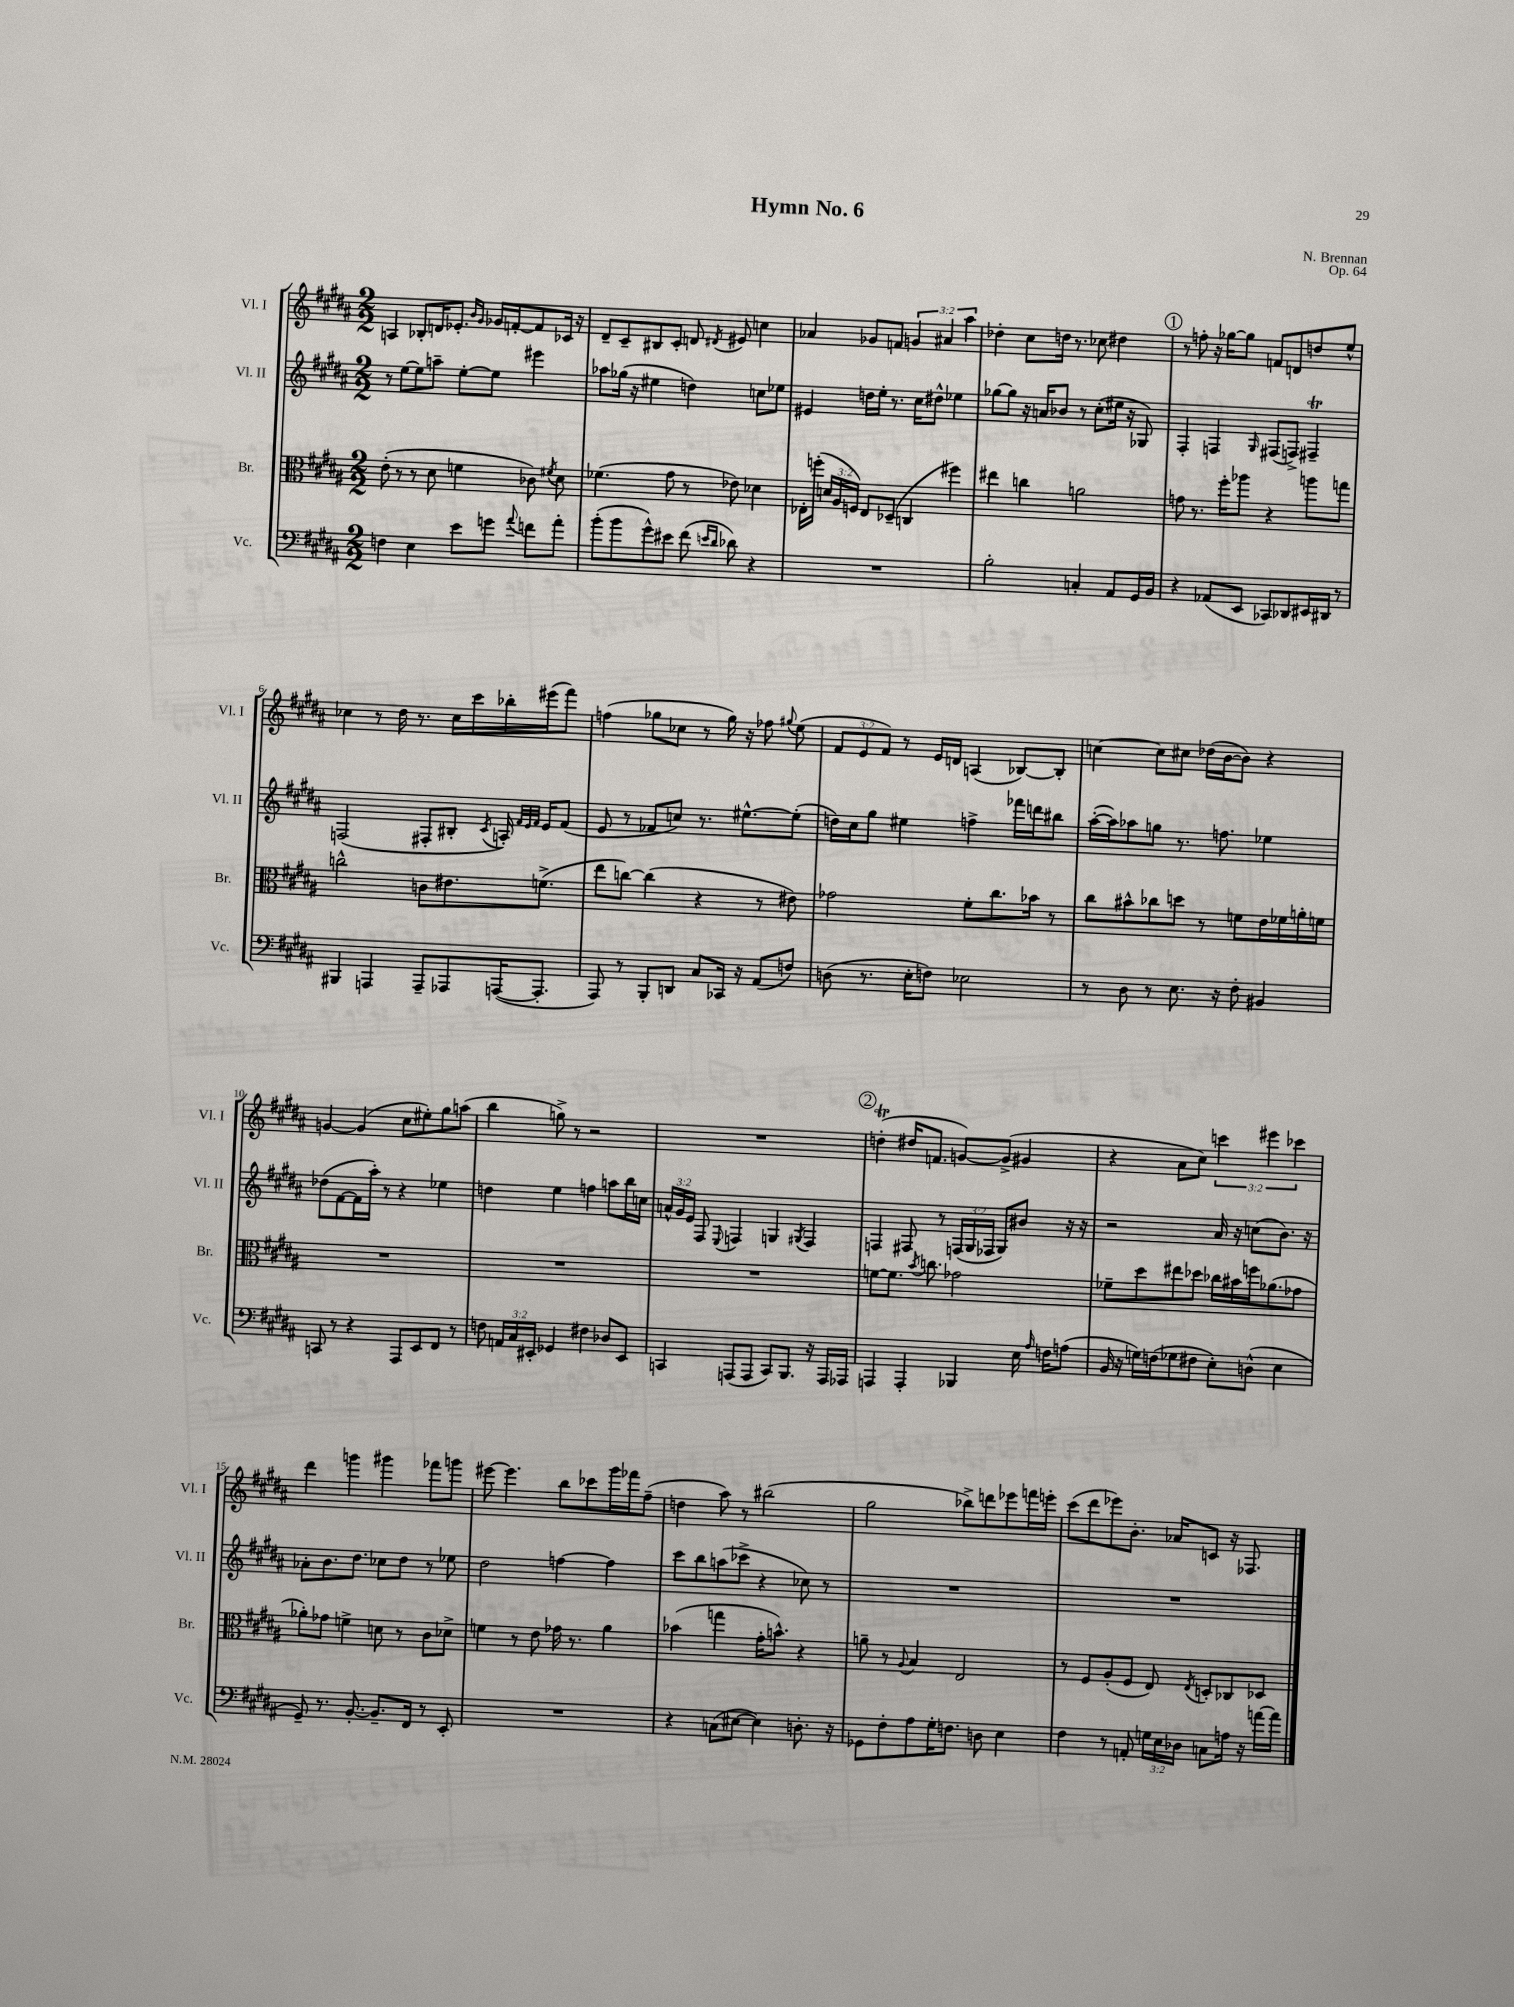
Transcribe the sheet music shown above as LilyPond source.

\header { title = "Hymn No. 6" composer = "N. Brennan" opus = "Op. 64" }
<<
\new StaffGroup <<
\new Staff = "s0" \with { instrumentName = "Vl. I" shortInstrumentName = "Vl. I" } {
    \clef treble \key b \major \numericTimeSignature \time 2/2 \override Staff.TupletNumber.text = #tuplet-number::calc-fraction-text
    \autoBeamOff a4 bes8[-. d'16 ees'8.]-. \grace { b'16[ gis'16] } ges'16[ f'16~-. f'8 ces'16] r16 |
    dis'8[-- cis'8-- bis8 cis'8]-. d'8 \acciaccatura { dis'8 } eis'8 c''4 |
    aes'4 ges'8[ f'8] \tuplet 3/2 { g'4 ais'4 ais''4 } |
    des''4-. cis''8[ d''16] r8. ces''8 dis''4 |
    \mark \markup { \circle "1" } r8 f''8-. r16 ges''16[~ ges''8] f'8[ d'8 d''8 e''8]-^ |
    ces''4 r8 dis''16 r8. ces''16[ cis'''16 bes''16-. eis'''16( fis'''8]) |
    f''4( ges''8[ ces''8] r8 ges''16) r16 fes''8 \appoggiatura { gis''8 } e''8( |
    \tuplet 3/2 { fis'8[ e'8 fis'8]) } r8 e'16[ d'16] a4( bes8[~) bes8]-. |
    c''4~ c''8[ cis''8] des''16[( b'16~ b'8]) r4 |
    g'4~ g'4( cis''8[ eis''8-.) gis''8 a''8]( |
    b''4 g''8->) r8 r2 |
    R1 |
    \mark \markup { \circle "2" } d''4-.\trill( dis''16[ f'8.] g'8[~) g'8]->( gis'4 |
    r4 ais'8[ cis''8]) \tuplet 3/2 { c'''4 eis'''4 ces'''4 } |
    dis'''4 g'''4 gis'''4 fes'''8[ g'''8] |
    eis'''8~ eis'''4. b''8[ ces'''8 gis'''16 fes'''16 fis''8]--( |
    d''4 ais''8) r8 bis''2( |
    gis''2 bes''8[->) d'''8 ees'''8 f'''16 e'''16]-. |
    cis'''8[( dis'''8 ees'''8) b'8.]-. aes'16[ c'8] r16 fes8. \bar "|." |
}
\new Staff = "s1" \with { instrumentName = "Vl. II" shortInstrumentName = "Vl. II" } {
    \clef treble \key b \major \numericTimeSignature \time 2/2 \override Staff.TupletNumber.text = #tuplet-number::calc-fraction-text
    \autoBeamOff r8 e''8[~ e''8 a''8]-- e''8[~-. e''8] eis'''4 |
    aes''8[ ges''16]( r16 eis''4 d''4) c''8[ ees''8] |
    eis'4 d''16[ e''16]-. r8. cis''16[ dis''8]-^ ees''4 |
    ges''8[~ ges''8] r16 a'16[ bes'8] r8 cis''8[-.( eis''16] r16 ges8) |
    \mark \markup { \circle "1" } fis4-. f4 \grace { gis16 } fis8[( f8]->) fis4--\trill |
    f2( fis8[-. bis8]-. \acciaccatura { cis'8 } a16-.) \grace { fis'32[ e'32 fis'32] } e'16[ fis'8]( |
    e'8 r8 fes'8[ c''8]) r8. eis''8.[~-^ eis''8]-.( |
    d''16[) cis''16 gis''8] eis''4 f''4-> fes'''16[ d'''16 bis''8] |
    ais''16[~-.( ais''16) aes''8 g''8] r8. f''8. ees''4 |
    des''8[( fis'8~ fis'16 ais''16]-.) r8 r4 ees''4 |
    d''4 e''4 f''4 a''8[ b''16 c''16] |
    \tuplet 3/2 { a'16[-^ gis'16 e'16] } fis8 \appoggiatura { e8 } f4 g4 \acciaccatura { gis8 } f4 |
    \mark \markup { \circle "2" } f4 fis8 r8 \tuplet 3/2 { f16[( gis16 fes16] } gis8[) bis'8] r16 r16 |
    r2 ais'16 r16 c''8[( b'8.]) r16 |
    aes'8[-. b'8. dis''8.] ces''8[ dis''8] r8 ees''8 |
    dis''2 f''4~ f''4 |
    cis'''8[ b''8 a''8( ces'''8]-> r4 ces''8) r8 |
    R1 |
    R1 \bar "|." |
}
\new Staff = "s2" \with { instrumentName = "Br." shortInstrumentName = "Br." } {
    \clef alto \key b \major \numericTimeSignature \time 2/2 \override Staff.TupletNumber.text = #tuplet-number::calc-fraction-text
    \autoBeamOff e'8-.( r8 r8 dis'8 f'4 ces'8) \acciaccatura { fis'8 } dis'8 |
    fes'4.( gis'8 r8 ees'8) des'4 |
    ees16[-. f''16]-.( \tuplet 3/2 { d'16[ ais16 f16]) } ees8[ des8]--( c4 fis''4) |
    eis''4 c''4 a'2 |
    \mark \markup { \circle "1" } g'8 r8. fis''16[-. aes''8] r4 a''8[ g''8] |
    c''2-^ c'8[ eis'8. f'8.]->( |
    e''8[ c''8]~) c''4( r4 r8 eis'8) |
    ges'2 fis'8[-. cis''8. bes'16] r8 |
    cis''8[ bis'8-^ ces''8 d''8] r8 f'8[ e'16 fes'16 a'16-. f'16] |
    R1 |
    R1 |
    R1 |
    \mark \markup { \circle "2" } f'8[~ f'8.] \acciaccatura { b'8 } c''8. ges'2 |
    fes'8[-- dis''8 eis''8 des''8] ces''16[ bis'16 f''16 aes'8.( ges'8] |
    aes'8[-.) ges'8] f'4-> d'8 r8 cis'8[ des'8]-> |
    f'4 r8 e'8 ges'16 r8. ais'4 |
    bes'4( g''4 gis'16[-. b'8.]-^) r4 |
    a'8-- r8 \appoggiatura { ais8 } b4 e2 |
    r8 fis8[ ais8-.( fis8] e8) \acciaccatura { e8 } d8[-. ces8 des8] \bar "|." |
}
\new Staff = "s3" \with { instrumentName = "Vc." shortInstrumentName = "Vc." } {
    \clef bass \key b \major \numericTimeSignature \time 2/2 \override Staff.TupletNumber.text = #tuplet-number::calc-fraction-text
    \autoBeamOff f4 e4 e'8[ g'8] \appoggiatura { ais'8 } f'8[ ais'8]-. |
    b'8[-.( b'8 gis'8-^) eis'8] fis'8( \grace { e'16[ dis'16] } des'8) r4 |
    R1 |
    b2-. c4-. ais,8[ gis,16 b,16] |
    \mark \markup { \circle "1" } r4 aes,8[( e,8] ces,8[) des,8 eis,16 dis,16] r8 |
    bis,,4 a,,4 a,,8[-- aes,,8 a,,16~( a,,8.]-. |
    ais,,8) r8 b,,8[-. d,8] cis8[ ces,16] r16 ais,8[( f8]) |
    d8( r8. e16[-. f8]) ees2 |
    r8 dis8 r8 e8. r16 fis8-. bis,4 |
    c,8 r8 r4 ais,,8[ e,8 fis,8] r8 |
    f8 \tuplet 3/2 { a,16[ cis16 eis,16]-. } ges,4 fis4 des8[ eis,8] |
    c,4 a,,8[( a,,8] c,8[) b,,8.] r16 a,,16[ aes,,16] |
    \mark \markup { \circle "2" } a,,4 a,,4-. bes,,4 e16 \grace { ais16 } f16[ a8]( |
    b,16 r16 g16[) f16( ges8 fis8] e8[-.) d8]-^( e4 |
    gis,8--) r8. b,8.~-. b,8.[-- fis,16] r8 e,8-. |
    R1 |
    r4 c8[( eis8]~ eis4) d8.-. r16 |
    ges,8[ fis8-. ais8 gis16-. f8.] d8 e4 |
    fis4 r8 a,8-. \tuplet 3/2 { g16[ e16 des16] } c8[ a16] r16 a'16[~ a'16] \bar "|." |
}
>>
>>
